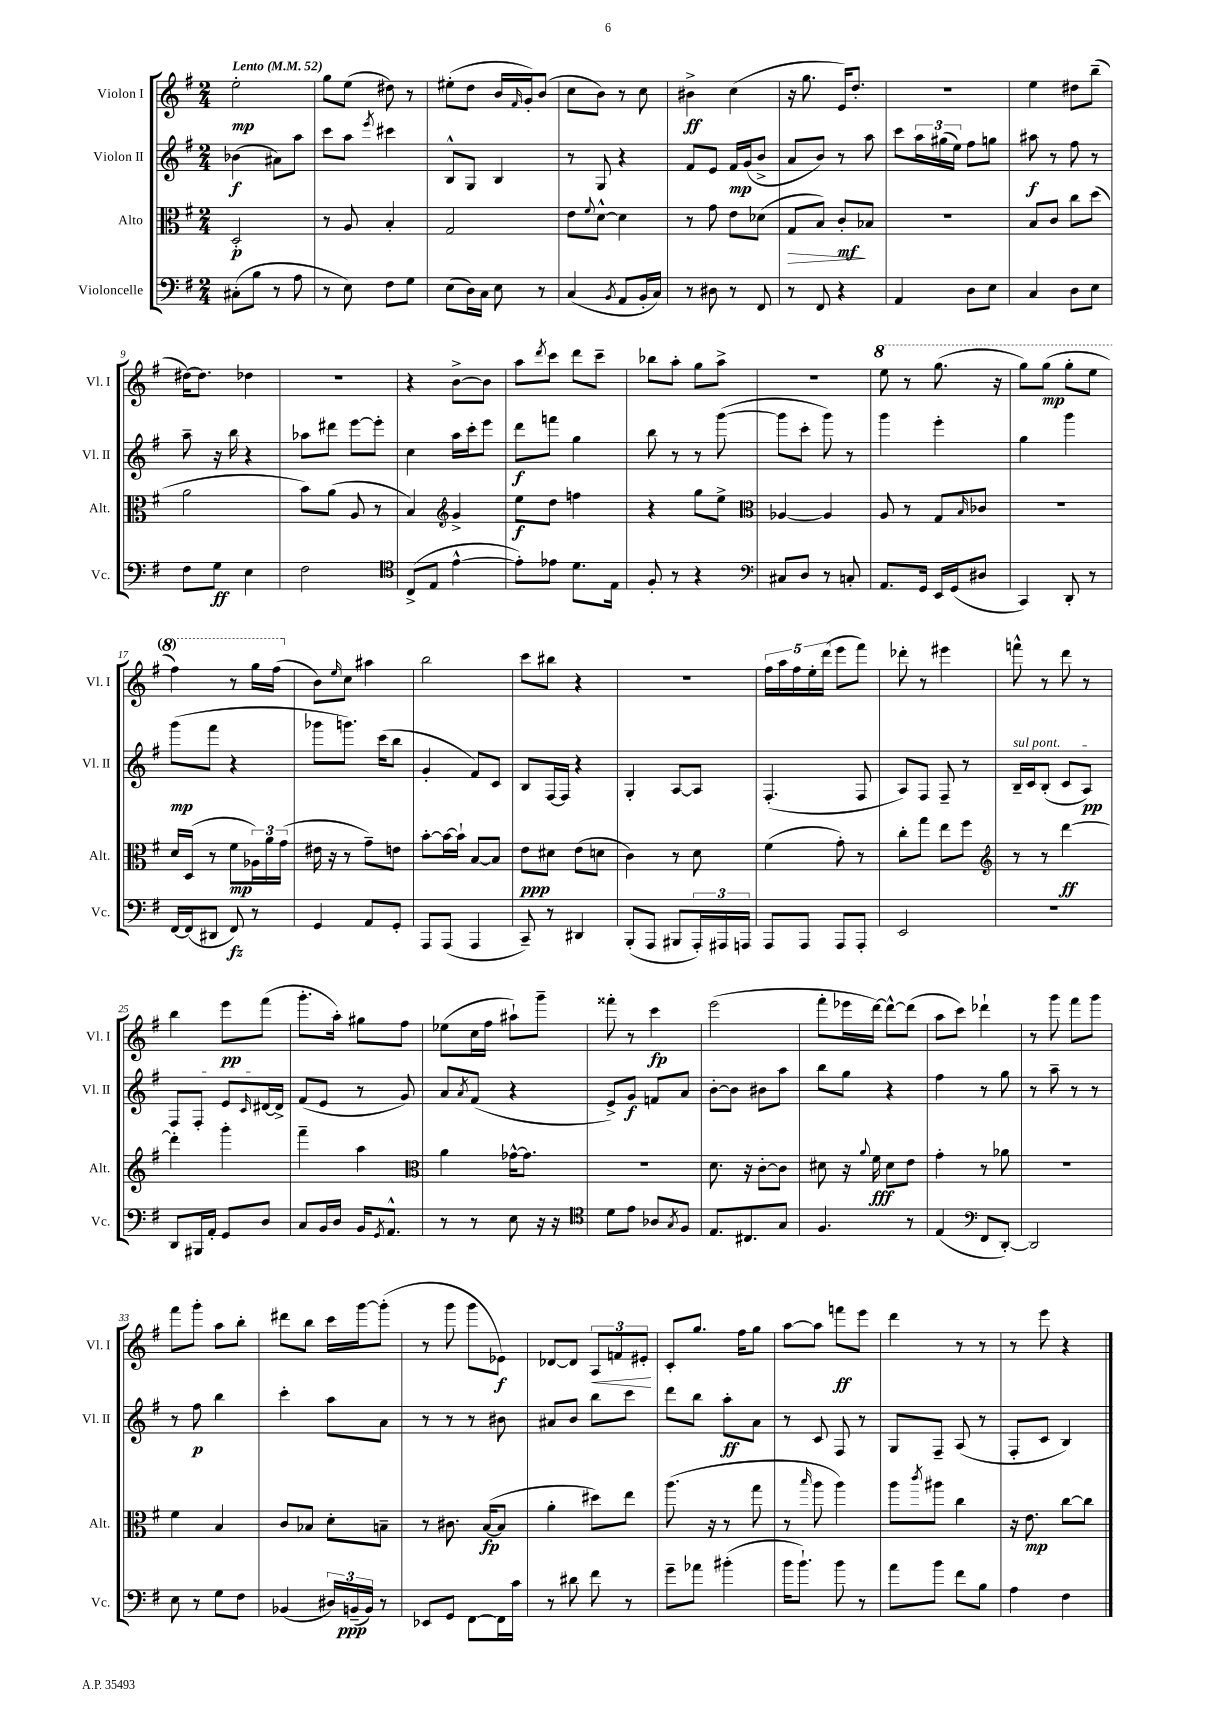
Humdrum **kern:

**kern	**kern	**kern	**kern
*staff4	*staff3	*staff2	*staff1
*clefF4	*clefC3	*clefG2	*clefG2
*k[f#]	*k[f#]	*k[f#]	*k[f#]
*M2/4	*M2/4	*M2/4	*M2/4
*MM52	*MM52	*MM52	*MM52
(8C#'	2D'	(4b-	2ee'
8B	.	.	.
8r	.	8a#)	.
8A	.	8aa	.
=	=	=	=
8r	8r	8ccc	8gg
8E)	8A	8aa	(8ee
.	.	8qeee	.
8F#	4B'	4ccc#	8dd#)
8G	.	.	8r
=	=	=	=
(8E	2G	8B^^	(8ee#'
16D)	.	8G	8dd
16C	.	.	.
8E	.	4B	16b
.	.	.	16qqf#
.	.	.	16g')
8r	.	.	(8b
=	=	=	=
(4C	8e	8r	8cc
.	8qqf#	.	.
.	[8d^^	8G	8b)
8qBB	.	.	.
8AA	4d]	4r	8r
16BB'	.	.	8cc
16C)	.	.	.
=	=	=	=
8r	8r	8f#	4b#^
8D#	8g	8e	.
8r	8e	16f#	(4cc
.	.	(16g	.
8FF#	(8d-	8b^	.
=	=	=	=
8r	8G	8a	16r
.	.	.	8.gg
8FF#	8B)	8b)	.
4r	8c'	8r	16e)
.	.	.	8.dd'
.	8B-	8aa	.
=	=	=	=
4AA	2r	8ccc	2r
.	.	24aa	.
.	.	(24gg#	.
.	.	24ee)	.
8D	.	8ff#	.
8E	.	8gg	.
=	=	=	=
4C	8B	8aa#	4ee
.	8c	8r	.
8D	8cc	8ff#	8dd#
8E	(8dd	8r	(8bb~
=	=	=	=
8F#	2a	8aa~	[16dd#)
.	.	.	8.dd#]
8G	.	16r	.
.	.	16bb	.
4E	.	4r	4dd-
=	=	=	=
2F#	8b)	8aa-	2r
.	(8a	8ddd#	.
.	8A	[8eee	.
.	8r	8eee']	.
=	=	=	=
*clefC4	*	*	*
(8C^	4B)	4cc	4r
8E	.	.	.
*	*clefG2	*	*
[4e^^	4g^	16aa	[8b^
.	.	16ccc'	.
.	.	8eee	8b]
=	=	=	=
8e'])	8ee	8ddd	8aa
.	.	.	8qddd
8e-	8dd	8fff	8ccc
8.d	4ff	4gg	8ddd
.	.	.	8ccc~
16E	.	.	.
=	=	=	=
8F#'	4r	8bb	8bb-
8r	.	8r	8aa'
4r	8gg	8r	8gg
.	8ee^	([8ggg	8aa^
=	=	=	=
*clefF4	*clefC3	*	*
8C#	[4A-	8ggg]	2r
8D	.	8ccc'	.
8r	4A-]	8ggg)	.
8C'	.	8r	.
=	=	=	=
8.AA	8A	4ggg	8eee
.	8r	.	8r
16GG	.	.	.
16EE	8G	4eee'	(8.ggg
(16GG	.	.	.
.	16qqB	.	.
8D#	8c-	.	.
.	.	.	16r
=	=	=	=
4CC)	2r	4gg	8ggg)
.	.	.	(8ggg
8DD'	.	4ggg	8ggg'
8r	.	.	8eee
=	=	=	=
[16FF#	16d	(8ggg	4fff#)
(16FF#]	(16D	.	.
8DD#	8r	8fff#	.
8FF#)	8f#	4r	8r
8r	24A-)	.	16ggg
.	24a	.	.
.	.	.	(16fff#
.	(24g	.	.
=	=	=	=
4GG	16e#	8ggg-	8b)
.	16r	.	.
.	.	.	16qqee
.	8r	8.ggg)	8cc
8AA	8g~)	.	4aa#
.	.	(16ccc	.
8GG'	8e	8bb	.
=	=	=	=
8AAA	[8b'	4g'	2bb
(8AAA	16b_	.	.
.	16b`]	.	.
4AAA	[8B	8f#)	.
.	8B]	8c	.
=	=	=	=
8CC~)	8e	8B	8ccc
8r	8d#	[16F#	8bb#
.	.	16F#]	.
4DD#	(8e	4r	4r
.	8d	.	.
=	=	=	=
(8BBB'	4c)	4G'	2r
8AAA	.	.	.
8BBB#	8r	[8A	.
24AAA')	8d	8A]	.
24AAA#	.	.	.
24AAA	.	.	.
=	=	=	=
8AAA	(4f#	(4.F#'	20ff#
.	.	.	20aa
.	.	.	20ff#
8AAA	.	.	.
.	.	.	20ee'
.	.	.	(20ddd
8AAA	8g')	.	8eee
8AAA'	8r	8F#	8fff#)
=	=	=	=
2EE	8cc'	8A)	8ddd-'
.	8gg	8F#	8r
.	8ee	8F#~	4eee#
.	8ff#	8r	.
=	=	=	=
*	*clefG2	*	*
2r	8r	16B~	8fff^^
.	.	16c	.
.	8r	(8B'	8r
.	[4ddd	8c	8ddd
.	.	8A)	8r
=	=	=	=
8DD	4ddd']	8F#	4bb
16BBB#	.	8F#'	.
16AA'	.	.	.
8GG	4ggg'	8e	8eee
.	.	16qqc	.
8D	.	[16d#	(8fff#
.	.	16d#^]	.
=	=	=	=
8C	4fff#~	(8f#	8.ggg'
16BB	.	8e	.
16D	.	.	16aa')
16BB	4aa	8r	8gg#
8qGG	.	.	.
8.AA^^	.	.	.
.	.	8g)	8ff#
=	=	=	=
*	*clefC3	*	*
8r	4a	8a	(8ee-
.	.	8qa	.
8r	.	(8f#	16cc
.	.	.	16ff#
8E	[16g-^^	4r	8aa#`)
.	8.g-]	.	.
16r	.	.	8ggg~
16r	.	.	.
=	=	=	=
*clefC4	*	*	*
8d	2r	8e^)	8fff##'
8e	.	8g	8r
8A-	.	8f	4ccc
8qG	.	.	.
8F#	.	8a	.
=	=	=	=
8.E	8.d	[8b'	(2eee
.	.	8b]	.
8.C#	16r	.	.
.	[8c'	8b#	.
8G	8c]	8aa	.
=	=	=	=
4.F#	8d#	8bb	8fff#'
.	16r	8gg	16eee-
.	8qqa	.	.
.	16f#	.	[16ddd)
.	8d#	4r	8ddd^^_
8r	8e	.	(8ddd]
=	=	=	=
(4E	4g'	4ff#	8aa
.	.	.	8ccc)
*clefF4	*	*	*
8FF#	8r	8r	4ddd-`
[8DD')	8a-	8gg	.
=	=	=	=
2DD]	2r	8r	8r
.	.	8aa~	8ggg
.	.	8r	8fff#
.	.	8r	8ggg
=	=	=	=
8E	4f#	8r	8fff#
8r	.	8ff#	8ggg'
8G	4B	4bb	8aa
8F#	.	.	8bb'
=	=	=	=
(4BB-	8c	4ccc'	8ddd#
.	8B-	.	8bb
24D#)	8d'	8aa	16ccc
(24BB~	.	.	.
.	.	.	[16ggg
24BB)	.	.	.
8r	8B~	8a	(8ggg']
=	=	=	=
8EE-	8r	8r	8r
8GG	8.c#	8r	8ggg
[8FF#	.	8r	8ggg
.	([16B	.	.
16FF#]	8B]	8b#	8e-)
16c	.	.	.
=	=	=	=
8r	4a'	8a#	[8d-
8d#	.	8b	8d-]
8f#	8dd#)	8bb	12A
.	.	.	12f
8r	8ee	8ccc	.
.	.	.	12e#'
=	=	=	=
8g~	(8.aa	8ddd	8c'
8a-	.	8bb	8.gg
.	16r	.	.
(4b#'	8r	8aa'	.
.	.	.	16ff#
.	8gg	8a	8gg
=	=	=	=
16b	8r	8r	[8aa
8.b`)	.	.	.
.	16qqbb	.	.
.	8aa	8c	8aa]
8b	4aa)	8F#	8fff
8r	.	8r	8eee
=	=	=	=
8a	8aa	8G	4ddd
.	8qccc	.	.
8b	8aa#	8F#~	.
8f#	4cc	(8A	8r
8B	.	8r	8r
=	=	=	=
4A	16r	8F#'	8r
.	8.e	.	.
.	.	8c	8eee
4F#	[8cc	4B)	4r
.	8cc]	.	.
==	==	==	==
*-	*-	*-	*-
